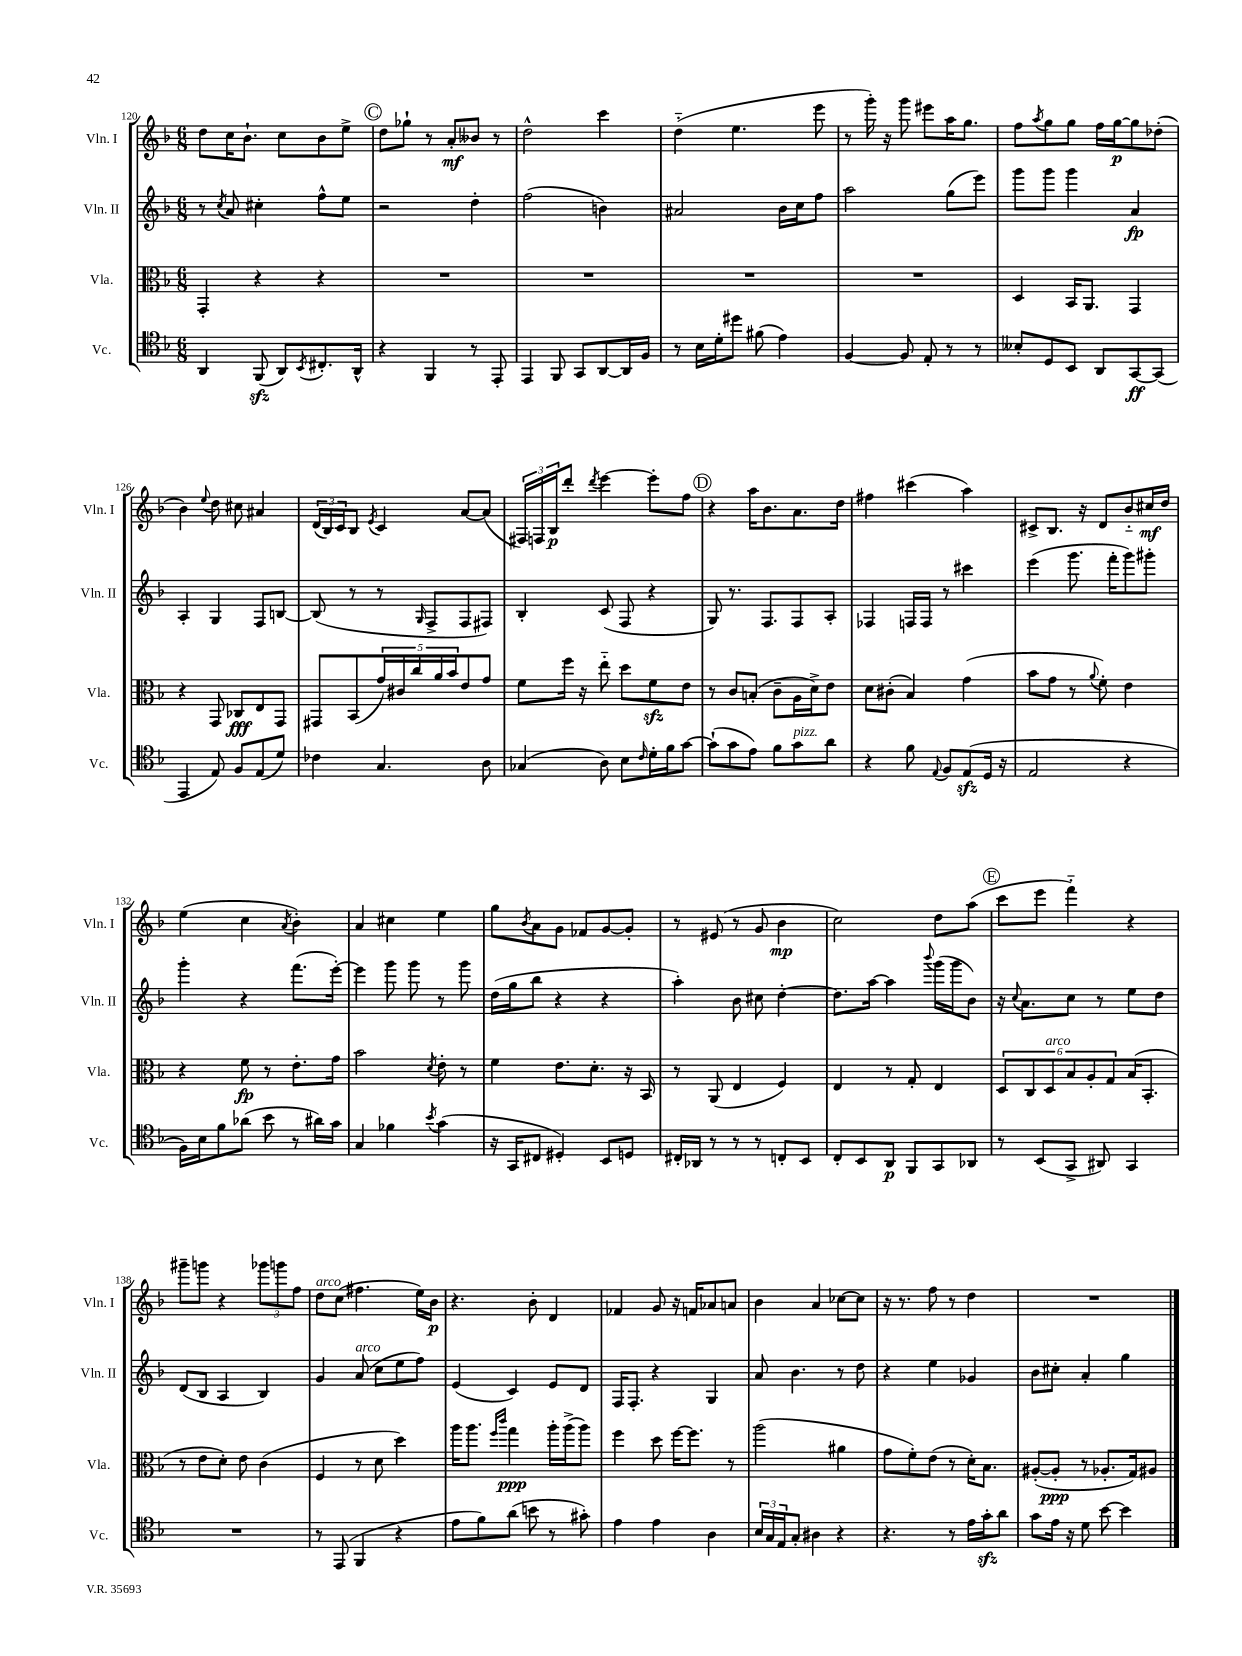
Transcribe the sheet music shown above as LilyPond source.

<<
\new StaffGroup <<
\new Staff = "s0" \with { instrumentName = "Vln. I" shortInstrumentName = "Vln. I" } {
    \clef treble \key f \major \numericTimeSignature \time 6/8
    d''8 c''16 bes'8.-! c''8 bes'8 e''8-> |
    \mark \markup { \circle "C" } d''8 ges''8-! r8 a'8-.\mf beses'8 r8 |
    d''2-^ c'''4 |
    d''4-_( e''4. e'''8 |
    r8 g'''16-.) r16 g'''8 eis'''8 a''16 g''8. |
    f''8 \acciaccatura { a''8 } g''8 g''8 f''16 g''16~\p g''8 des''8-.( |
    bes'4) \appoggiatura { e''8 } d''8 cis''8 ais'4 |
    \tuplet 3/2 { d'16( bes16) c'16 } bes8 \acciaccatura { e'8 } c'4 a'8~ a'8( |
    \tuplet 3/2 { fis16) f16 bes16\p } d'''8-. \acciaccatura { d'''8 } e'''4~ e'''8-. f''8 |
    \mark \markup { \circle "D" } r4 a''16 bes'8. a'8. d''16 |
    fis''4 cis'''4( a''4) |
    cis'8-> bes8. r16 d'8 bes'8-_ cis''16\mf d''16 |
    e''4( c''4 \acciaccatura { a'8 } bes'4-.) |
    a'4 cis''4 e''4 |
    g''8 \acciaccatura { bes'8 } a'8 g'8 fes'8 g'8~ g'8-. |
    r8 eis'8( r8 g'8 bes'4\mp |
    c''2) d''8 a''8( |
    \mark \markup { \circle "E" } c'''8 e'''8 f'''4-_) r4 |
    gis'''8-- g'''8 r4 \tuplet 3/2 { ges'''8 g'''8 f''8 } |
    d''8^\markup { \italic "arco" } c''8( fis''4. e''16) bes'16\p |
    r4. bes'8-. d'4 |
    fes'4 g'8 r16 f'16 aes'8 a'8 |
    bes'4 a'4 ces''8~ ces''8 |
    r16 r8. f''8 r8 d''4 |
    R2. \bar "|." |
}
\new Staff = "s1" \with { instrumentName = "Vln. II" shortInstrumentName = "Vln. II" } {
    \clef treble \key f \major \numericTimeSignature \time 6/8
    r8 \acciaccatura { c''8 } a'8 cis''4-. f''8-^ e''8 |
    \mark \markup { \circle "C" } r2 d''4-. |
    f''2( b'4) |
    ais'2 bes'16 c''16 f''8 |
    a''2 g''8( e'''8) |
    g'''8 g'''8 g'''4 a'4\fp |
    a4-. g4 f8 b8~ |
    b8( r8 r8 \grace { g16 } f8-> f8 fis8) |
    bes4-. c'8( f8 r4 |
    \mark \markup { \circle "D" } g8) r8. f8. f8 a8-. |
    fes4 f16 f16 r8 cis'''4 |
    e'''4( g'''8. f'''16-. g'''8) gis'''8-. |
    g'''4-. r4 f'''8.( e'''16~-.) |
    e'''4 g'''8 g'''8 r8 g'''8 |
    d''16( g''16 bes''8 r4 r4 |
    a''4-.) bes'8 cis''8 d''4~-. |
    d''8. a''16~ a''4 \appoggiatura { bes'''8 } g'''16( g'''16 bes'8) |
    \mark \markup { \circle "E" } r16 \appoggiatura { c''8 } a'8. c''8 r8 e''8 d''8 |
    d'8( bes8 a4 bes4) |
    g'4 a'8^\markup { \italic "arco" }( c''8 e''8 f''8) |
    e'4( c'4) e'8 d'8 |
    f16 f8.-. r4 g4 |
    a'8 bes'4. r8 d''8 |
    r4 e''4 ges'4 |
    bes'8 cis''8-. a'4-. g''4 \bar "|." |
}
\new Staff = "s2" \with { instrumentName = "Vla." shortInstrumentName = "Vla." } {
    \clef alto \key f \major \numericTimeSignature \time 6/8
    g,4-. r4 r4 |
    \mark \markup { \circle "C" } R2. |
    R2. |
    R2. |
    R2. |
    d4 bes,16 a,8. g,4 |
    r4 g,8 ces8\fff e8 g,8 |
    gis,8 bes,8( \tuplet 5/4 { g'16) cis'16 c''16 a'16 bes'16 } e'8 g'8 |
    f'8 f''16 r16 e''8-_ d''8 f'8\sfz e'8 |
    \mark \markup { \circle "D" } r8 c'8 b8-.( c'8-- a16 d'16->) e'8 |
    d'8 cis'8-.( bes4) g'4( |
    bes'8 g'8 r8 \appoggiatura { a'8 } f'8-.) e'4 |
    r4 f'8\fp r8 e'8.-. g'16 |
    bes'2 \acciaccatura { d'8 } e'8-. r8 |
    f'4 e'8. d'8.-. r16 bes,16 |
    r8 a,8( e4 f4) |
    e4 r8 g8-. e4 |
    \mark \markup { \circle "E" } \tuplet 6/4 { d8 c8 d8^\markup { \italic "arco" } bes8 a8-. g8 } bes16( bes,8.-. |
    r8 e'8 d'8-.) e'8 c'4( |
    f4 r8 d'8 d''4) |
    a''16 a''8. \grace { f''16 c'''16 } g''4\ppp a''16-. a''16->( a''8) |
    f''4 d''8 f''16~ f''8. r8 |
    a''2( ais'4 |
    g'8 f'8-.) e'8( r8 d'16-.) bes8. |
    ais8~-.( ais8-.\ppp r8 aes8.-. g16) ais8 \bar "|." |
}
\new Staff = "s3" \with { instrumentName = "Vc." shortInstrumentName = "Vc." } {
    \clef tenor \key f \major \numericTimeSignature \time 6/8
    a,4 f,8\sfz( a,8) \acciaccatura { bes,8 } cis8.-. a,16-^ |
    \mark \markup { \circle "C" } r4 f,4 r8 e,8-. |
    e,4 f,8 g,8 a,8~ a,16 f16 |
    r8 bes16 d'16-. dis''8 fis'8( e'4) |
    f4~ f8 e8-. r8 r8 |
    beses8-. d8 bes,8 a,8 g,8~\ff g,8( |
    e,4 e8) f8 e8( d'8) |
    ces'4 g4. a8 |
    ges4( a8) bes8 \grace { c'16 } d'16-. f'16 g'8~ |
    \mark \markup { \circle "D" } g'8-!( g'8 e'8) f'8 g'8^\markup { \italic "pizz." } a'8 |
    r4 f'8 \appoggiatura { e8 } f8 e8\sfz( d16 r16 |
    e2 r4 |
    f16) bes16 f'8 aes'8( bes'8 r8 ais'16) g'16 |
    g4 fes'4 \acciaccatura { bes'8 } g'4( |
    r16 g,16 cis8 dis4-.) bes,8 d8 |
    cis16-. aes,16 r8 r8 r8 c8-. bes,8 |
    c8-. bes,8 a,8\p f,8 g,8 aes,8 |
    \mark \markup { \circle "E" } r8 bes,8( g,8-> ais,8) g,4 |
    R2. |
    r8 e,8( f,4 r4 |
    e'8 f'8) a'8( b'8 r8 gis'8-.) |
    e'4 e'4 a4 |
    \tuplet 3/2 { bes16 g16 e16 } g8-. ais4 r4 |
    r4. r8 e'16 g'16-.\sfz a'8 |
    g'8 e'16 r16 d'8 bes'8~ bes'4 \bar "|." |
}
>>
>>
\layout { \context { \Score currentBarNumber = #120 } }
